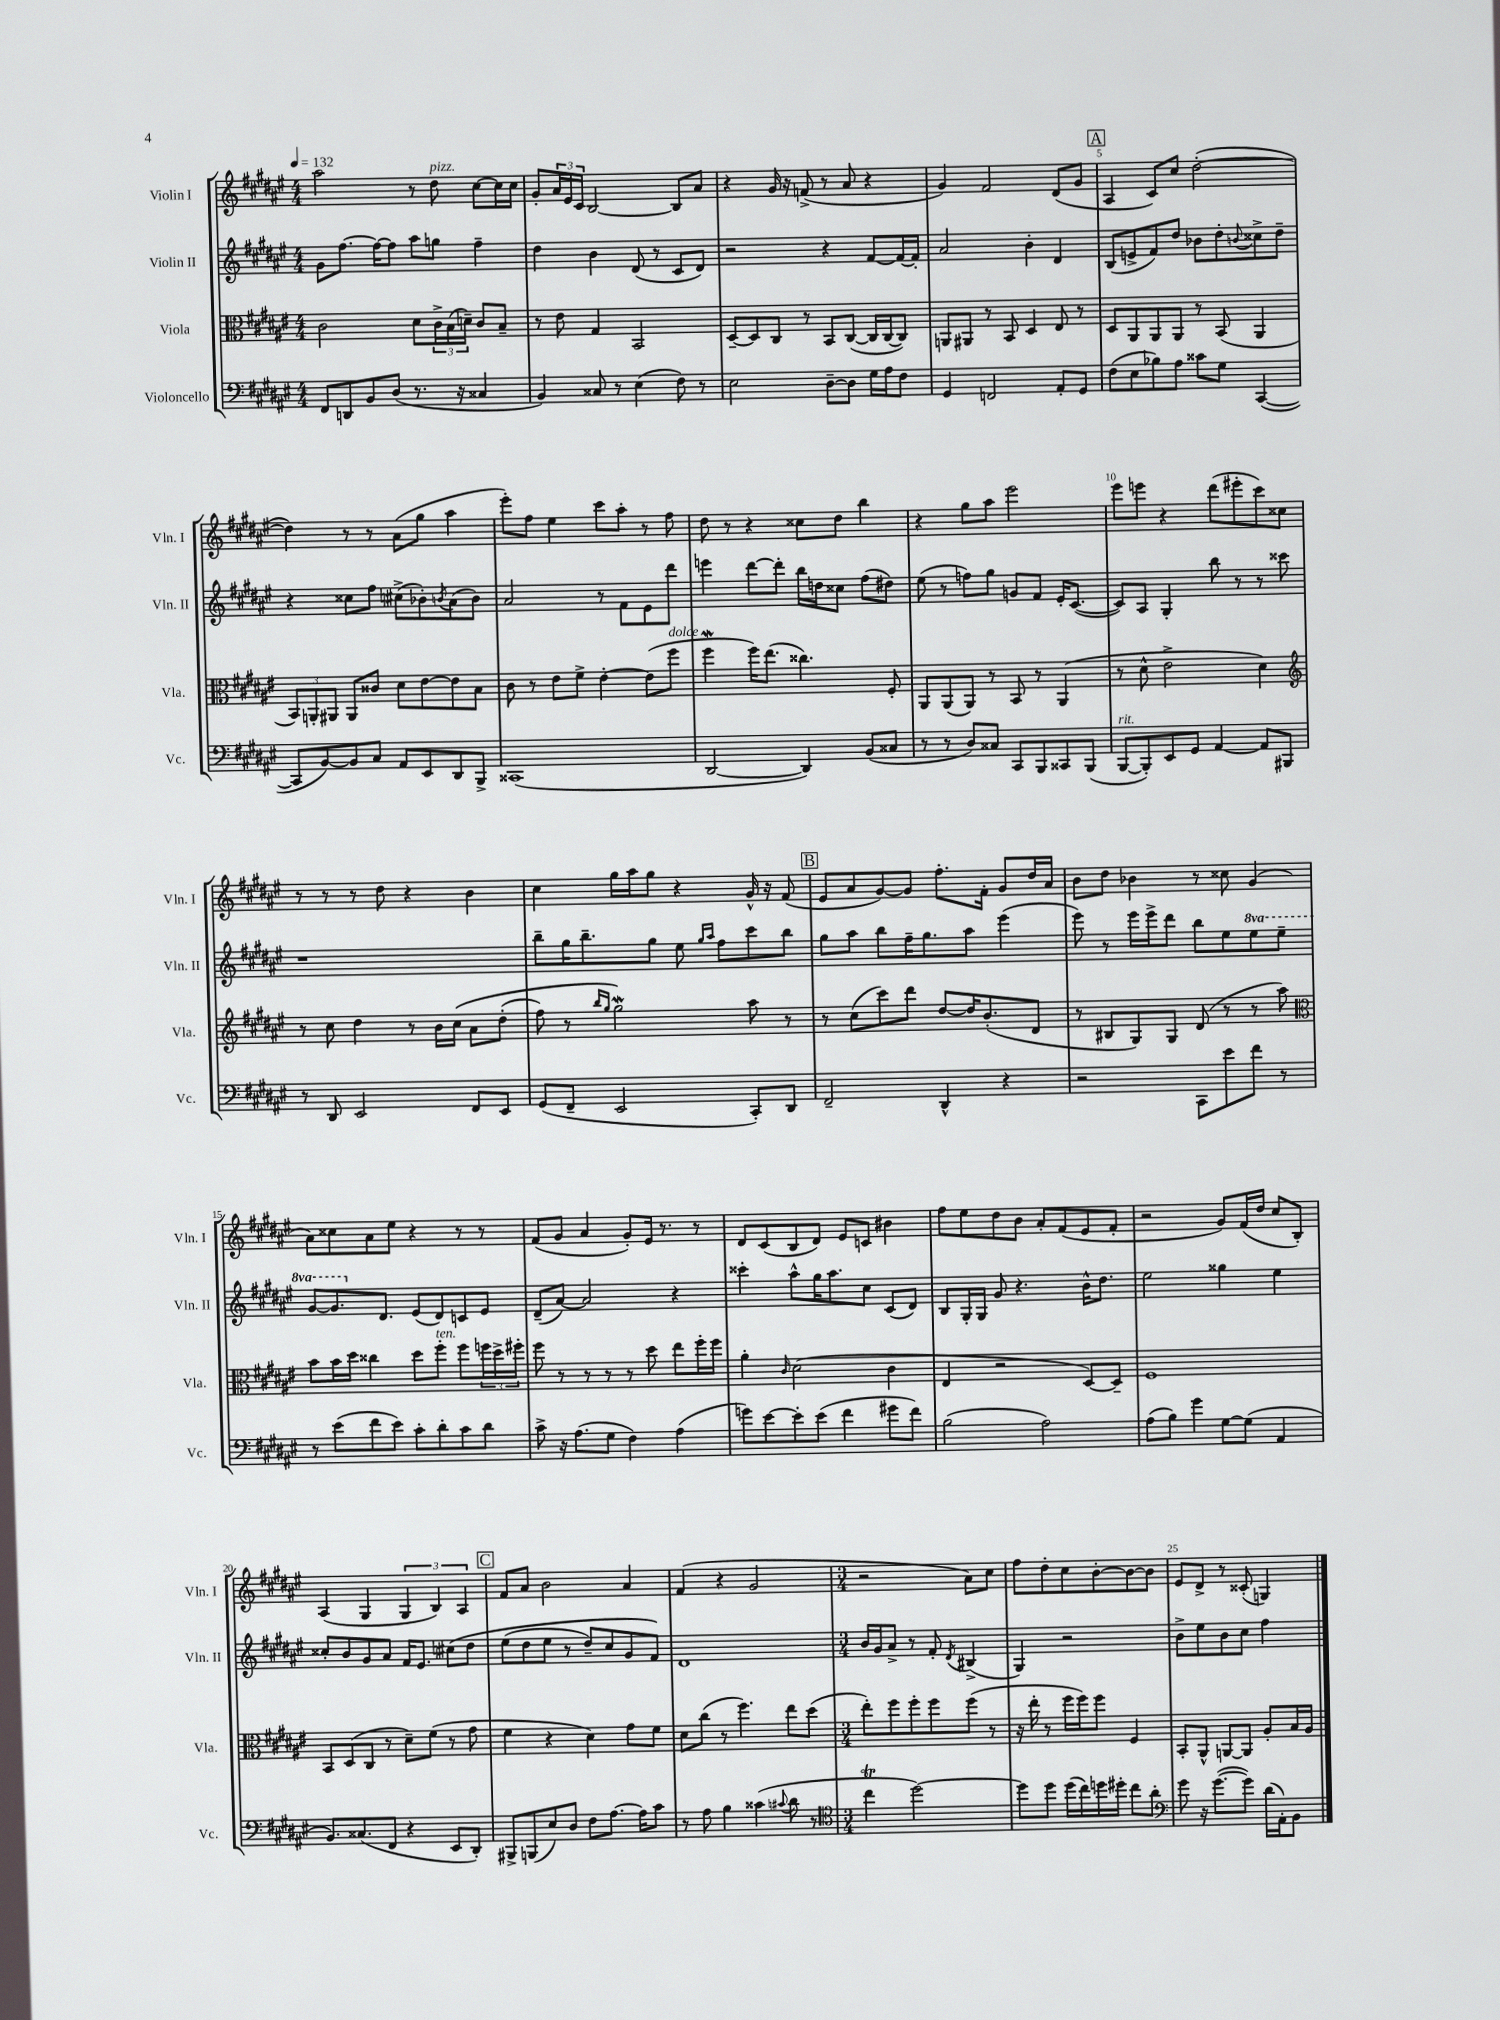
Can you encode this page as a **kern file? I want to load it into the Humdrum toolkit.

**kern	**kern	**kern	**kern
*staff4	*staff3	*staff2	*staff1
*clefF4	*clefC3	*clefG2	*clefG2
*k[f#c#g#d#a#e#]	*k[f#c#g#d#a#e#]	*k[f#c#g#d#a#e#]	*k[f#c#g#d#a#e#]
*M4/4	*M4/4	*M4/4	*M4/4
*MM132	*MM132	*MM132	*MM132
8FF#	2c#	8g#	2aa#
8DD	.	[8.ff#	.
8BB	.	.	.
.	.	16ff#_	.
(8D#	.	8ff#]	.
8.r	8d#	8aa#	8r
.	24c#^	8gg	8dd#
.	(24B	.	.
16r	.	.	.
.	24d~)	.	.
4C##	8c#	4ff#~	[8cc#
.	8B~	.	16cc#]
.	.	.	16cc#
=	=	=	=
4BB)	8r	4dd#	8g#'
.	8e#	.	24a#
.	.	.	24e#
.	.	.	24c#
8C##	4G#	4b	[2B
8r	.	.	.
(4E#	2BB	(8d#	.
.	.	8r	.
8F#)	.	8c#	8B]
8r	.	8d#)	8a#
=	=	=	=
2E#	[8D#~	2r	4r
.	8D#]	.	.
.	8C#	.	16g#
.	.	.	16r
.	8r	.	(8f^
[8D#~	8BB	4r	8r
8D#]	([8C#	.	8a#
16G#	16C#]	[8f#	4r
16A#	[16C#	.	.
8F#	8C#])	16f#_	.
.	.	16f#']	.
=	=	=	=
4GG#	8AA	2a#	4g#)
.	8AA#	.	.
2FF	8r	.	2f#
.	8BB	.	.
.	4D#	4b'	.
8AA#'	8E#	4d#	(8d#
8GG#	8r	.	8g#
=	=	=	=
(8F#	8D#	(8B	4A#
8E#	8AA#	8e^	.
8B-)	8AA#	8f#)	8c#)
8A#	8AA#	8dd#	8cc#
8c##	8r	8b-	([2dd#'
8G#	(8BB	8dd#'	.
.	.	8qqb	.
([4CC#	4AA#	8cc##^	.
.	.	8dd#~	.
=	=	=	=
8CC#]	12BB)	4r	4dd#])
.	12AA'	.	.
[8BB)	.	.	.
.	12AA#	.	.
8BB]	8AA#	8cc##	8r
8C#	8c##	8ff#	8r
8AA#	8d#	(8cc#^	(8a#
8EE#	[8e#	8b-')	8gg#
.	.	8qb	.
8DD#	8e#]	(8a#	4aa#
8BBB^	8B	8b)	.
=	=	=	=
(1CC##	8c#	2a#	8eee#')
.	8r	.	8ff#
.	8e#	.	4ee#
.	8f#^	.	.
.	[4e#'	8r	8ccc#
.	.	8f#	8aa#'
.	(8e#]	8e#	8r
.	8ff#	8ddd#	8ff#
=	=	=	=
[2DD#	4ff#	4eee	8dd#
.	.	.	8r
.	16ff#)	[8ddd#	4r
.	(8.ee#	.	.
.	.	8ddd#']	.
4DD#])	4.cc##)	16bb	8cc##
.	.	16dd	.
.	.	8cc##	8dd#
(8BB	.	(8ff#	4bb
8C##	8F#'	8dd#)	.
=	=	=	=
8r	8AA#	(8ee#	4r
8r	(8AA#	8r	.
8D#)	8AA#)	8ff)	8gg#
8C##	8r	8gg#	8aa#
8CC#	8BB	8g	2eee#
8BBB	8r	8f#	.
8CC##	(4AA#	16e#'	.
.	.	([8.c#	.
(8BBB	.	.	.
=	=	=	=
[8BBB	8r	8c#])	8eee#
8BBB'])	8d#^^	8A#	8eee
8EE#	2e#^	4G#'	4r
8GG#	.	.	.
[4AA#	.	8bb	(8ddd#
.	.	8r	8eee#'
8AA#]	4d#)	8r	8ccc#)
8BBB#	.	8ccc##	8cc##
=	=	=	=
*	*clefG2	*	*
8r	8r	1r	8r
8DD#	8cc#	.	8r
2EE#	4dd#	.	8r
.	.	.	8dd#
.	8r	.	4r
.	16b	.	.
.	&(16cc#	.	.
8FF#	8a#	.	4b
8EE#	(8dd#'	.	.
=	=	=	=
(8GG#	8ff#)	8bb~	4cc#
8FF#~	8r	16gg#	.
.	.	8.bb~	.
.	16qqbb	.	.
.	16qqgg#	.	.
2EE#	2gg#&)	.	16gg#
.	.	.	16aa#
.	.	8gg#	8gg#
.	.	8ee#	4r
.	.	16qqgg#	.
.	.	16qqaa#	.
.	.	8ff#	.
8CC#')	8aa#	8ccc#	16g#^^
.	.	.	16r
8DD#	8r	8bb	(8f#
=	=	=	=
2FF#~	8r	8gg#	8e#
.	(8cc#	8aa#	8a#
.	8ccc#)	8bb	[8g#)
.	8ddd#	16ff#~	8g#]
.	.	8.gg#	.
4DD#^^	[8dd#	.	8.ff#'
.	16dd#]	8aa#	.
.	(8.b'	.	16f#'
4r	.	(4eee#	8g#
.	8d#	.	16dd#
.	.	.	16a#
=	=	=	=
2r	8r	8eee#)	8b
.	8B#	8r	8dd#
.	8G#)	16eee#	4b-
.	.	16eee#^	.
.	8G#	8ddd#	.
8CC#	(8d#	8bb	8r
8e#	8r	8ee#	8cc##
8f#	8r	8eee#	(4g#
8r	8aa#)	8eee#~	.
=	=	=	=
*	*clefC3	*	*
8r	8b	[8gg#	8a#)
(8e#	16b	8.gg#]	8cc##
.	16dd#	.	.
8f#	4cc##	.	8a#
.	.	8.d#	.
8e#)	.	.	8ee#
8c#'	8dd#	(8e#	4r
8d#'	8ff#'	8d#)	.
8c#	8ff#	8c	8r
8d#	24ff	8e#	8r
.	24dd#^	.	.
.	24ff#'	.	.
=	=	=	=
8c#^	8ff#	(8d#~	(8f#
16r	8r	[8a#)	8g#
(8.A#	.	.	.
.	8r	2a#]	4a#
8G#	8r	.	.
4F#)	8r	.	8g#')
.	8dd#	.	16e#
.	.	.	8.r
(4A#	8ee#	4r	.
.	16ff#'	.	8r
.	16ff#	.	.
=	=	=	=
8g)	4a#'	4ccc##'	8d#
[8e#	.	.	(8c#
.	16qqc#	.	.
8e#']	(2d#	8aa#^^	8B
(8e#	.	16gg#	8d#)
.	.	8.aa#	.
4f#	.	.	8e#
.	.	8cc#	8c
8g#	4c#	(8c#	4b#
8f#)	.	8d#)	.
=	=	=	=
(2B	4E#	8B	8ff#
.	.	16G#'	8ee#
.	.	16G#	.
.	2r	8g#	8dd#
.	.	4.r	8b
2A#)	.	.	8a#'
.	.	.	(8f#
.	[8D#)	16b^^	8e#
.	.	8.dd#	.
.	8D#~]	.	8f#'
=	=	=	=
(8A#	1F#	2ee#	2r
8B)	.	.	.
4g#	.	.	.
[8G#	.	4gg##	8g#)
(8G#]	.	.	(16f#
.	.	.	16dd#
4AA#	.	4ee#	8cc#
.	.	.	8B')
=	=	=	=
8.BB)	8BB	8cc##'	(4A#
.	(8D#	8b	.
(8.C##	.	.	.
.	8C#	8g#	4G#
8FF#	8r	8a#	.
4r	8d#~)	16f#	6G#
.	.	8.e#	.
.	(8f#	.	.
.	.	.	6B)
8EE#	8r	&(8cc#	.
.	.	.	6A#
8DD#')	8g#	8dd#	.
=	=	=	=
8BBB#^	4f#	(8ee#	8f#
(8BBB	.	8dd#	8a#
8E#)	4r	8ee#	2b
8D#	.	8r	.
8F#	4d#)	8dd#~)	.
[8.A#	.	8cc#	.
.	8g#	8g#	4a#
16A#]	.	.	.
8c#	8f#	8f#&)	.
=	=	=	=
8r	8d#	1d#	(4f#
8A#	(8cc#	.	.
4B	8r	.	4r
.	4.ff#)	.	.
(4c##	.	.	2g#
8qqc#	.	.	.
8d#	8ee#	.	.
8r	(8dd#	.	.
=	=	=	=
*clefC4	*	*	*
*M3/4	*M3/4	*M3/4	*M3/4
4cc#	8ee#')	16b	2r
.	.	16g#	.
.	8ff#	8a#^	.
[2dd#)	8ff#'	8r	.
.	8ff#	8f#'	.
.	.	8qd#	.
.	(8ff#	(4B#^	8a#)
.	8r	.	8cc#
=	=	=	=
8dd#]	16r	4G#)	8ff#
.	16ee#'	.	.
8dd#	8r	.	8dd#'
(16dd#	16ff#	2r	8cc#
16cc#)	16ff#)	.	.
16dd	8ff#	.	[8b'
16dd#'	.	.	.
8cc#	4F#	.	8b_
8a#'	.	.	8b]
=	=	=	=
*clefF4	*	*	*
8g#	8BB'	8b^	8e#
16r	8AA#^^	8ee#	8d#^
([8.g#	.	.	.
.	[8AA	8b	8r
8g#])	8AA]	8cc#	(8c##'
(16d#	8A#'	4ff#	4G)
16AA#')	.	.	.
8BB	16B	.	.
.	16A#	.	.
==	==	==	==
*-	*-	*-	*-
